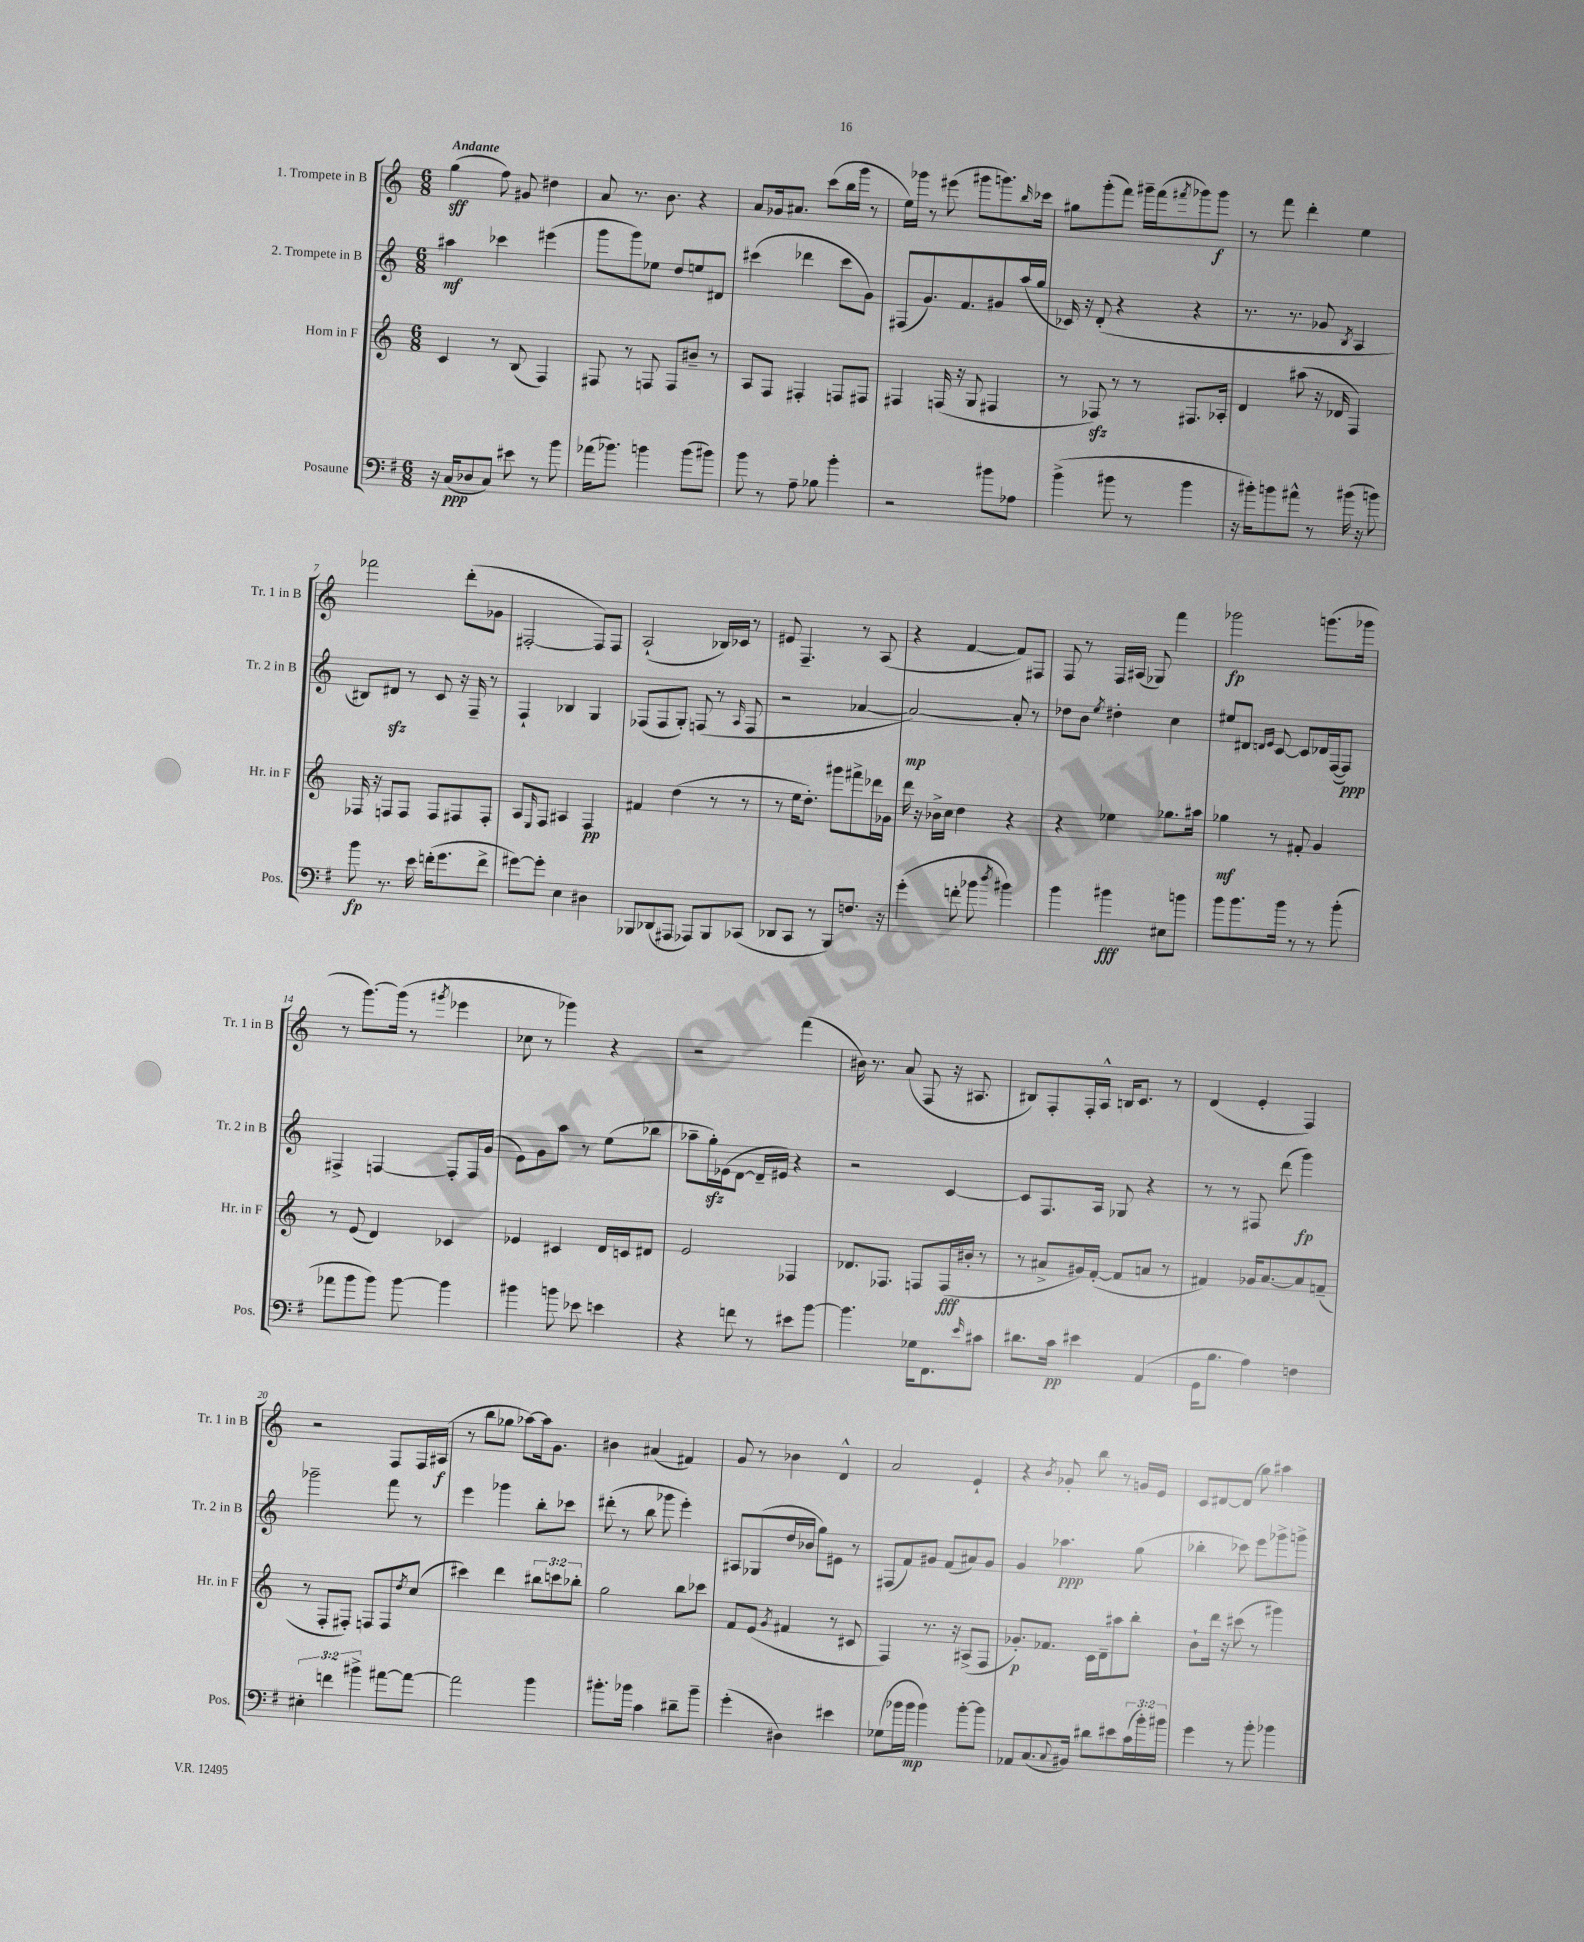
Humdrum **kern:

**kern	**dynam	**kern	**dynam	**kern	**dynam	**kern	**dynam
*part4	*part4	*part3	*part3	*part2	*part2	*part1	*part1
*staff4	*staff4	*staff3	*staff3	*staff2	*staff2	*staff1	*staff1
*I"Posaune	*	*I"Horn in F	*	*I"2. Trompete in B	*	*I"1. Trompete in B	*
*I'Pos.	*	*I'Hr. in F	*	*I'Tr. 2 in B	*	*I'Tr. 1 in B	*
*clefF4	*	*clefG2	*	*clefG2	*	*clefG2	*
*k[f#]	*	*k[]	*	*k[]	*	*k[]	*
*M6/8	*	*M6/8	*	*M6/8	*	*M6/8	*
=1	=1	=1	=1	=1	=1	=1	=1
!	!	!	!	!	!	!LO:TX:a:B:t=Andante	!
16r	.	4c/	.	4aa#X\	mf	(4gg\	sff
(16C/KL	ppp	.	.	.	.	.	.
8D-X/	.	.	.	.	.	.	.
8C/J)	.	8r	.	4ccc-X\	.	8ff\)	.
8e#X\	.	(8B/	.	.	.	8g#X/	.
8r	.	4F/)	.	(4eee#X\	.	4dd#X\	.
8b\	.	.	.	.	.	.	.
=2	=2	=2	=2	=2	=2	=2	=2
(16a-X\KL	.	8F#X/	.	8ggg\L	.	8a/	.
8.b-X\J)	.	.	.	.	.	.	.
.	.	8r	.	8ggg\)	.	8.r	.
4bn\	.	8Fn/	.	8ee-X\J	.	.	.
.	.	.	.	.	.	8.b\	.
.	.	8F/L	.	8dd/L	.	.	.
(8b\L	.	8b#X~/J	.	8een/	.	4r	.
8b#X\J)	.	8r	.	8d#X/J	.	.	.
=3	=3	=3	=3	=3	=3	=3	=3
8b\	.	8A/L	.	(4ccc#X\	.	8a/L	.
8r	.	8F/J	.	.	.	16g-X/k	.
.	.	.	.	.	.	8.a#X/J	.
8A~\	.	4F#X'/	.	4ddd-X\	.	.	.
8B-X\	.	.	.	.	.	(8ccc\L	.
4b'\	.	8Fn/L	.	8ccc#\L	.	16bb\L	.
.	.	.	.	.	.	16ggg\JJ	.
.	.	8F#X/J	.	8g\J)	.	8r	.
=4	=4	=4	=4	=4	=4	=4	=4
2r	.	4F#X/	.	(8F#X/L	.	16ee\LL)	.
.	.	.	.	.	.	16ggg-X\JJ	.
.	.	.	.	8.g/)	.	8r	.
.	.	(16Fn/	.	.	.	(8eee#X\	.
.	.	16r	.	8.f/	.	.	.
.	.	8G/	.	.	.	8ggg#X\L	.
8b#X\L	.	4F#X/	.	8g#X/	.	8.gggn\)	.
8A-X\J	.	.	.	(16aa/L	.	.	.
.	.	.	.	.	.	16qqbb/	.
.	.	.	.	16gg/JJ	.	16ccc-X\Jk	.
=5	=5	=5	=5	=5	=5	=5	=5
(4b^\	.	8r	.	16c-X/)	.	8gg#X\L	.
.	.	.	.	16r	.	.	.
.	.	8F-Xzz/)	.	(8d'/	.	(8ggg'\	.
8b#X\	.	8r	.	4r	.	8fff\J)	.
8r	.	8r	.	.	.	16ggg#X~\LL	.
.	.	.	.	.	.	(16fff\J	.
.	.	.	.	.	.	8qfff#X/	.
4b#\	.	8.F#X/L	.	4r	.	8ggg-X\)	.
.	.	.	.	.	.	8ggg-\J	f
.	.	16A-X'/Jk	.	.	.	.	.
=6	=6	=6	=6	=6	=6	=6	=6
16r	.	4d/	.	8.r	.	8r	.
16b#X'\KL)	.	.	.	.	.	.	.
8bn\	.	.	.	.	.	8fff\	.
.	.	.	.	8.r	.	.	.
8a#X^^\J	.	(8aa#X\	.	.	.	4ddd'\	.
8r	.	16r	.	8g-X/	.	.	.
.	.	16d-X/	.	.	.	.	.
.	.	.	.	8qB/	.	.	.
(16b#X\	.	4F/)	.	4A/	.	4ee\	.
16r	.	.	.	.	.	.	.
8bn\)	.	.	.	.	.	.	.
!!LO:LB:g=z
=7	=7	=7	=7	=7	=7	=7	=7
8b\	fp	16F-X/	.	8B#X/L)	.	2fff-X\	.
.	.	16r	.	.	.	.	.
8.r	.	8Fn/L	.	8d#Xzz/J	.	.	.
.	.	8F/J	.	8r	.	.	.
16e\	.	.	.	.	.	.	.
(16fn'\KL	.	8F/L	.	8c/	.	.	.
8.g\	.	.	.	.	.	.	.
.	.	8F#X/	.	16r	.	(8ddd'\L	.
.	.	.	.	16F~/	.	.	.
8f^\J	.	8F#'/J	.	8r	.	8g-X\J	.
=8	=8	=8	=8	=8	=8	=8	=8
[8g#X\L)	.	8A/L	.	4F`/	.	[2F#X'/	.
.	.	16qqE/	.	.	.	.	.
8g#'\J]	.	8F/J	.	.	.	.	.
4E\	.	4A#X/	.	4B-X/	.	.	.
4D#X\	.	4F/	pp	4G/	.	8F#/L])	.
.	.	.	.	.	.	8F#/J	.
=9	=9	=9	=9	=9	=9	=9	=9
8BBB-X/L	.	4f#X/	.	(8F-X/L	.	(2A`/	.
(8DD-X/	.	.	.	8F-/	.	.	.
8AAA#X/J	.	(4dd\	.	8G'/J)	.	.	.
8AAA-X/L)	.	.	.	(8Fn/	.	.	.
8BBB-/	.	8r	.	8r	.	16B-X/LL)	.
.	.	.	.	.	.	16c-X/JJ	.
.	.	.	.	16qqA/	.	.	.
(8CC-X/J	.	8r	.	8F/	.	8r	.
=10	=10	=10	=10	=10	=10	=10	=10
8DD-X/L	.	8r	.	2r	.	8e#X/	.
8CC/J	.	16ee\KL	.	.	.	4.F~/	.
.	.	8.dd'\J)	.	.	.	.	.
8r	.	.	.	.	.	.	.
8BBB/L)	.	8ggg#X\L	.	.	.	.	.
8.Fn/J	.	8fff#X^\	.	[4a-X/	.	8r	.
.	.	16ddd-X\L	.	.	.	(8A/	.
16r	.	16g-X\JJ	.	.	.	.	.
=11	=11	=11	=11	=11	=11	=11	=11
(4g'\	.	16ddd\	.	2a-/_)	mp	4r	.
.	.	16r	.	.	.	.	.
.	.	16b-X^\LL	.	.	.	.	.
.	.	16cc\JJ	.	.	.	.	.
8fn'\	.	4dd\	.	.	.	[4f/	.
8b-X\	.	.	.	.	.	.	.
8qdd/	.	.	.	.	.	.	.
4b#X\)	.	4r	.	8a-'/]	.	8f/L])	.
.	.	.	.	8r	.	8F#X/J	.
=12	=12	=12	=12	=12	=12	=12	=12
4b\	.	4r	.	8dd-X\L	.	8F/	.
.	.	.	.	8b\J	.	8r	.
.	.	.	.	8qee/	.	.	.
4b#X\	fff	4ee-X\	.	4dd#X'\	.	16F/LL	.
.	.	.	.	.	.	(16A#X/JJ	.
.	.	.	.	.	.	8G-X/)	.
8E#X\L	.	8.gg-X\L	.	4cc\	.	4fff\	.
8bn\J	.	.	.	.	.	.	.
.	.	16aa#X\Jk	.	.	.	.	.
=13	=13	=13	=13	=13	=13	=13	=13
8b\L	.	4gg-X\	mf	8ee#X/L	.	2ggg-X\	fp
8.b\	.	.	.	8d#X/J	.	.	.
.	.	.	.	16qqdn/LL	.	.	.
.	.	.	.	16qqe/JJ	.	.	.
.	.	8r	.	[8c/	.	.	.
16b\Jk	.	.	.	.	.	.	.
8r	.	8f#X'/	.	8c/L]	.	.	.
8r	.	4g/	.	16d-X/L	.	(8.gggn\L	.
.	.	.	.	([16F/J	.	.	.
(8b'\	.	.	.	8F/J])	ppp	.	.
.	.	.	.	.	.	16ggg-X\Jk	.
!!LO:LB:g=z
=14	=14	=14	=14	=14	=14	=14	=14
8a-X\L	.	8r	.	4F#X^/	.	8r	.
8b\	.	(8e/	.	.	.	[8.ggg\L)	.
8b\J)	.	4d/)	.	[4Fn/	.	.	.
.	.	.	.	.	.	(16ggg\Jk]	.
[8b\	.	.	.	.	.	8r	.
.	.	.	.	.	.	8qggg#X/	.
4b\]	.	4c-X/	.	8F'/L]	.	4eee-X\	.
.	.	.	.	16F/L	.	.	.
.	.	.	.	(16g/JJ	.	.	.
=15	=15	=15	=15	=15	=15	=15	=15
4b#X\	.	4e-X/	.	8e\L)	.	8cc-X\	.
.	.	.	.	8g\	.	8r	.
8bn\	.	4c#X/	.	8aa\J	.	4ggg-X\)	.
8e-X\	.	.	.	8r	.	.	.
4en\	.	16d/LL	.	(8ee\L	.	4r	.
.	.	16cn/J	.	.	.	.	.
.	.	8d#X/J	.	8bb-X\J	.	.	.
=16	=16	=16	=16	=16	=16	=16	=16
4r	.	2e/	.	8aa-X~\L	.	2r	.
.	.	.	.	16ggzz'\L)	.	.	.
.	.	.	.	(16e-X\J	.	.	.
8fn\	.	.	.	[8d\J	.	.	.
8r	.	.	.	16d~/LL]	.	.	.
.	.	.	.	16e#X/JJ)	.	.	.
8e#X\L	.	4F-X/	.	4r	.	(4fff\	.
[8b\J	.	.	.	.	.	.	.
=17	=17	=17	=17	=17	=17	=17	=17
4.b\]	.	8.d-X/L	.	2r	.	16b#X\)	.
.	.	.	.	.	.	8.r	.
.	.	8.F-X/J	.	.	.	.	.
.	.	.	.	.	.	(8a/	.
16G-X\KL	.	8Fn/L	.	.	.	8F/	.
8.FF#\	.	.	.	.	.	.	.
.	.	(16F/L	fff	[4c/	.	16r	.
.	.	16b#X'/JJ	.	.	.	8.A#X/	.
16qqe/	.	.	.	.	.	.	.
8c#X\J	.	8r	.	.	.	.	.
=18	=18	=18	=18	=18	=18	=18	=18
8.d#X\L	.	8r	.	8c/L]	.	8B#X/L)	.
.	.	8a#X^/L	.	8.F/	.	8F'/	.
16c\Jk	pp	.	.	.	.	.	.
4e#X\	.	16g#X/L)	.	.	.	16F'/L	.
.	.	([16f'/JJ	.	16A/Jk	.	16A^^/JJ	.
.	.	8f/L]	.	8G-X/	.	16Bn/KL	.
.	.	.	.	.	.	8.c/J	.
(4AA/	.	8an/J	.	4r	.	.	.
.	.	8r	.	.	.	8r	.
=19	=19	=19	=19	=19	=19	=19	=19
16GG\KL	.	4f#X/)	.	8r	.	(4d/	.
8.B\J	.	.	.	.	.	.	.
.	.	.	.	8r	.	.	.
4A\)	.	16g-X/KL	.	8F#X/	.	4e'/	.
.	.	[8.a/	.	.	.	.	.
.	.	.	.	(8ddd\	.	.	.
4Fn\	.	8a/]	.	4ggg\)	fp	4F/)	.
.	.	(8fn~/J	.	.	.	.	.
!!LO:LB:g=z
=20	=20	=20	=20	=20	=20	=20	=20
6E#X'\	.	8r	.	2ggg-X~\	.	2r	.
.	.	8F'/L	.	.	.	.	.
6fn\	.	.	.	.	.	.	.
.	.	8F#X'/J)	.	.	.	.	.
6b#X^\	.	.	.	.	.	.	.
.	.	8Fn/L	.	.	.	.	.
[8a#X\L	.	8F/	.	8fff\	.	8F/L	.
.	.	8qdd/	.	.	.	.	.
8a#\J_	.	(8cc/J	.	8r	.	16F/L	.
.	.	.	.	.	.	(16A#X/JJ	f
=21	=21	=21	=21	=21	=21	=21	=21
2a#\]	.	4ccc#X\)	.	4eee\	.	8r	.
.	.	.	.	.	.	8bb\L	.
.	.	4ddd\	.	4ggg-X\	.	8gg-X\J	.
.	.	.	.	.	.	[8aa-X\L)	.
4b\	.	12bb#X\L	.	8bb'\L	.	16aa-\k]	.
.	.	.	.	.	.	8.g\J	.
.	.	12cccn\	.	.	.	.	.
.	.	.	.	8ccc-X\J	.	.	.
.	.	12bb-X'\J	.	.	.	.	.
=22	=22	=22	=22	=22	=22	=22	=22
8.b#X'\L	.	2gg\	.	(8ddd#X'\	.	4b#X\	.
.	.	.	.	8r	.	.	.
16b-X\Jk	.	.	.	.	.	.	.
4c\	.	.	.	8bb\	.	(4a#X/	.
.	.	.	.	8ggg-X\	.	.	.
8d#X~\L	.	8bb\L	.	4eee'\)	.	4f#X/)	.
8b-~\J	.	8ccc-X\J	.	.	.	.	.
=23	=23	=23	=23	=23	=23	=23	=23
(4g'\	.	8f/L	.	8A#X/L	.	8g/	.
.	.	(8e/J	.	(8G-X/	.	8r	.
.	.	8qg/	.	.	.	.	.
4D#X\)	.	4f#X/	.	16dd/L	.	4b-X\	.
.	.	.	.	16b-X/JJ	.	.	.
.	.	.	.	8gg\L)	.	.	.
4e#X\	.	8r	.	8e#X\J	.	4d^^/	.
.	.	8c#X/	.	8r	.	.	.
=24	=24	=24	=24	=24	=24	=24	=24
(8G-X\L	.	4F/)	.	(8F#X/L	.	2a/	.
16b-X\L	.	.	.	8f/)	.	.	.
16b-\JJ	mp	.	.	.	.	.	.
4b-\)	.	8.r	.	8g#X/J	.	.	.
.	.	.	.	(8f/L	.	.	.
.	.	16r	.	.	.	.	.
[8b-'\L	.	(8A#X^/L	.	8a#X/)	.	4e`/	.
8b-\J]	.	8F/J	.	8g#/J	.	.	.
=25	=25	=25	=25	=25	=25	=25	=25
8AA-X/L	.	8.g-X'/L)	p	4g/	.	4r	.
(8.C/	.	.	.	.	.	.	.
.	.	8.f-X/J	.	.	.	.	.
.	.	.	.	.	.	8qb/	.
.	.	.	.	4.aa-X\	ppp	8g-X'/	.
8qqC/	.	.	.	.	.	.	.
16BB#X/Jk)	.	.	.	.	.	.	.
8d#X\L	.	16c\LL	.	.	.	8bb\	.
.	.	16d~\J	.	.	.	.	.
8e#X\	.	8aa#X\	.	.	.	8r	.
(24c\L	.	8bb'\J	.	(8gg\	.	16gn/LL	.
24b'\)	.	.	.	.	.	.	.
.	.	.	.	.	.	16e/JJ	.
24b#X\JJ	.	.	.	.	.	.	.
=26	=26	=26	=26	=26	=26	=26	=26
4g\	.	8b`\L	.	4bb-X'\	.	8c/L	.
.	.	16ddd\Jk	.	.	.	[8d#X/	.
.	.	16r	.	.	.	.	.
8r	.	(8ccc#X\	.	8ccc-X\)	.	(8d#/J]	.
8b'\	.	8r	.	8eee\L	.	8gg\)	.
4b-X\	.	4ggg#X\)	.	8ggg-X^\	.	4aa#X\	.
.	.	.	.	8gggn^\J	.	.	.
==	==	==	==	==	==	==	==
*-	*-	*-	*-	*-	*-	*-	*-
